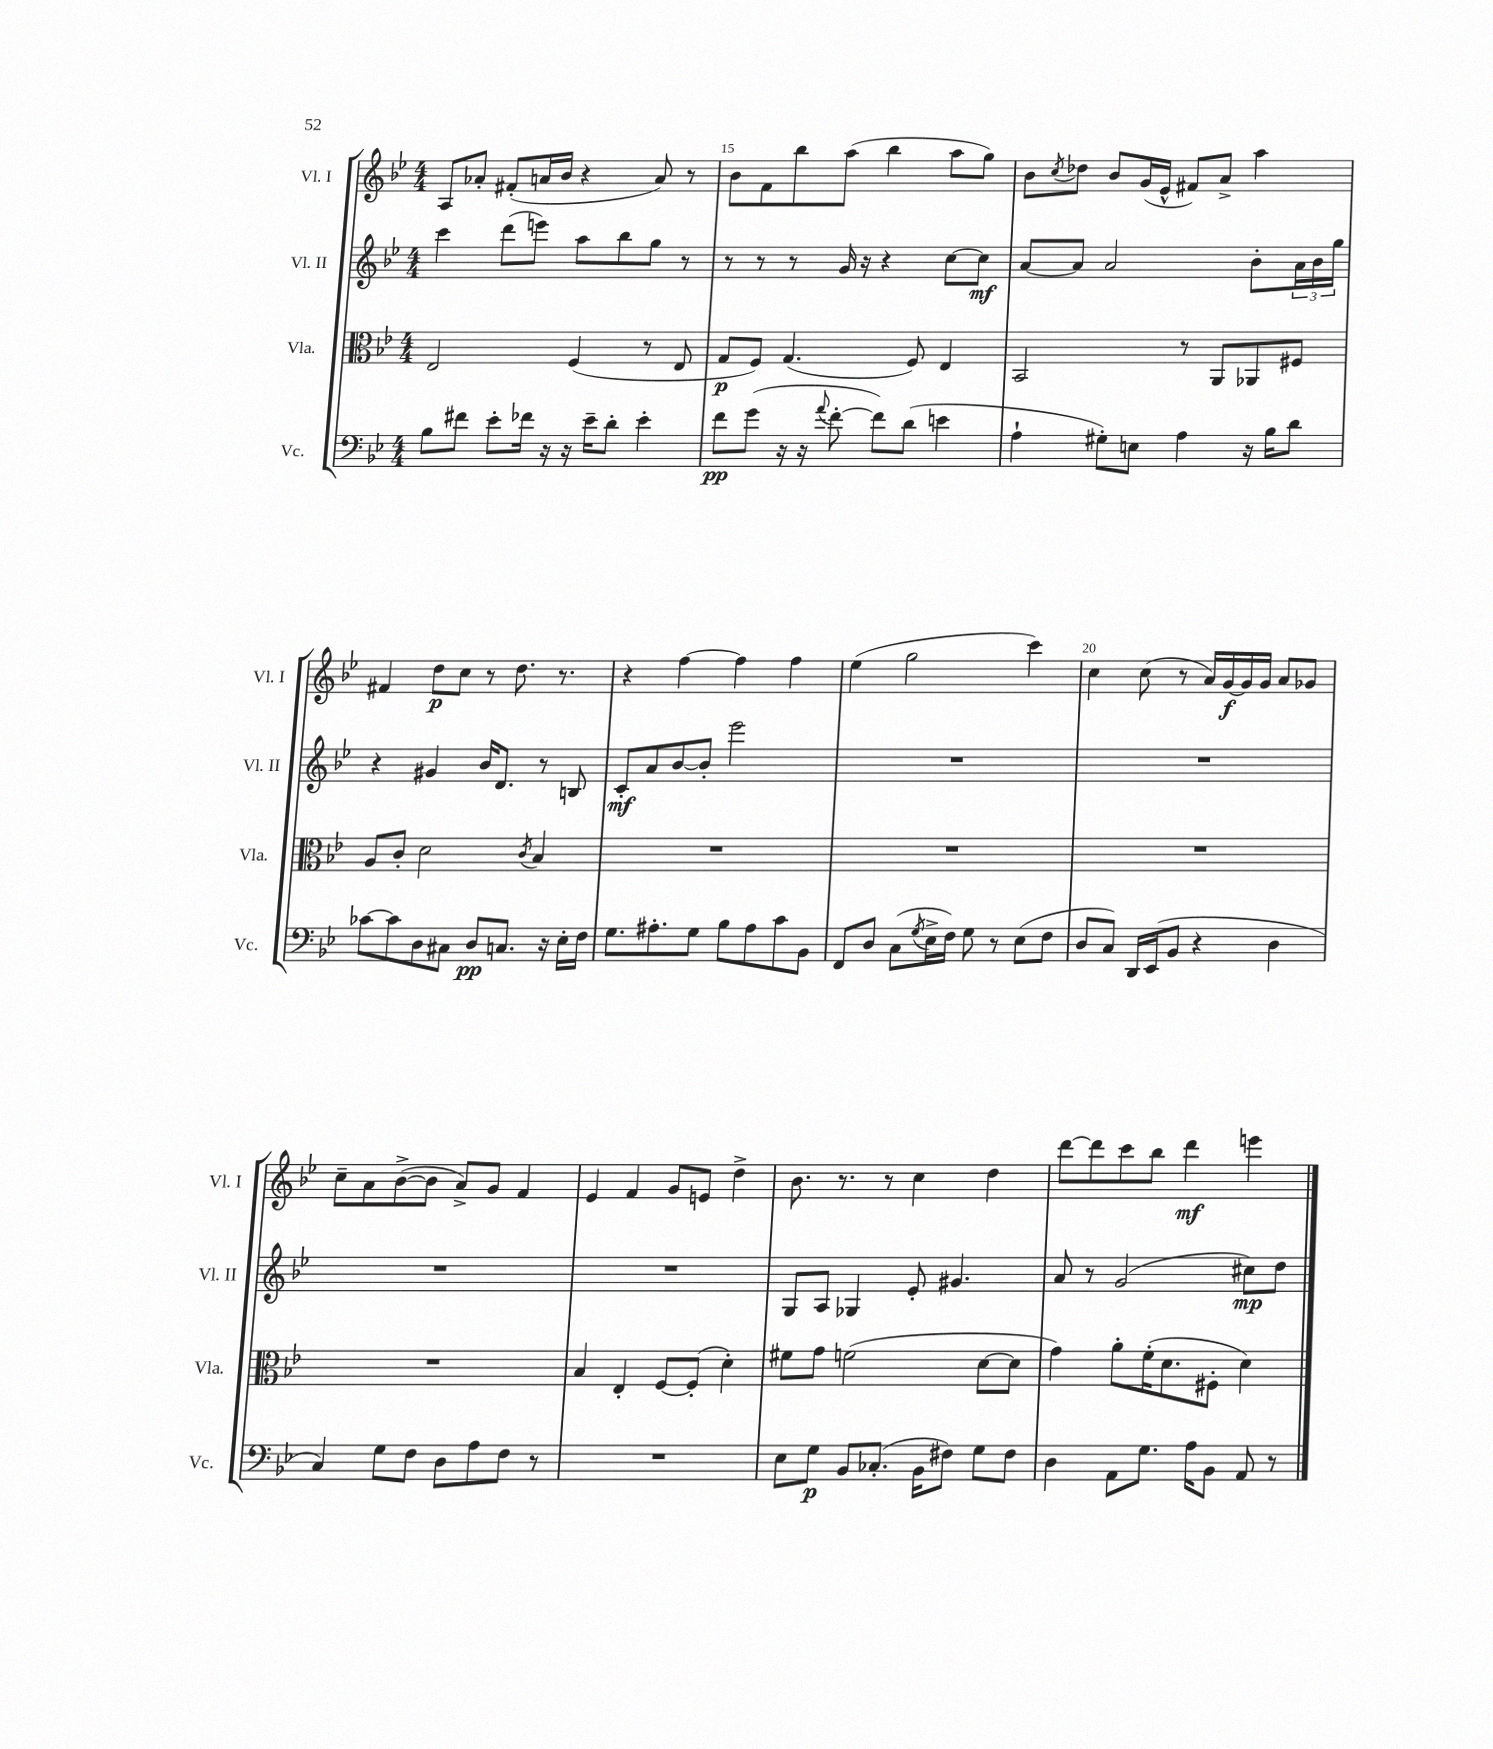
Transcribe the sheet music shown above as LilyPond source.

<<
\new StaffGroup <<
\new Staff = "s0" \with { instrumentName = "Vl. I" shortInstrumentName = "Vl. I" } {
    \clef treble \key bes \major \numericTimeSignature \time 4/4
    a8 aes'8-. fis'8-.( a'16 bes'16 r4 a'8) r8 |
    bes'8 f'8 bes''8 a''8( bes''4 a''8 g''8) |
    bes'8 \acciaccatura { c''8 } des''8 bes'8 g'16( ees'16-^ fis'8) a'8-> a''4 |
    fis'4 d''8\p c''8 r8 d''8. r8. |
    r4 f''4~ f''4 f''4 |
    ees''4( g''2 c'''4) |
    c''4 c''8( r8 a'16) g'16~\f g'16 g'16 a'8 ges'8 |
    c''8-- a'8 bes'8~->( bes'8 a'8->) g'8 f'4 |
    ees'4 f'4 g'8 e'8 d''4-> |
    bes'8. r8. r8 c''4 d''4 |
    d'''8~ d'''8 c'''8 bes''8 d'''4\mf e'''4 \bar "|." |
}
\new Staff = "s1" \with { instrumentName = "Vl. II" shortInstrumentName = "Vl. II" } {
    \clef treble \key bes \major \numericTimeSignature \time 4/4
    c'''4 d'''8( e'''8) a''8 bes''8 g''8 r8 |
    r8 r8 r8 g'16 r16 r4 c''8~ c''8\mf |
    a'8~ a'8 a'2 bes'8-. \tuplet 3/2 { a'16 bes'16 g''16 } |
    r4 gis'4 bes'16 d'8. r8 b8 |
    c'8-.\mf a'8 bes'8~ bes'8-. ees'''2 |
    R1 |
    R1 |
    R1 |
    R1 |
    g8 a8 ges4 ees'8-. gis'4. |
    a'8 r8 g'2( cis''8\mp) d''8 \bar "|." |
}
\new Staff = "s2" \with { instrumentName = "Vla." shortInstrumentName = "Vla." } {
    \clef alto \key bes \major \numericTimeSignature \time 4/4
    ees2 f4( r8 ees8 |
    g8\p f8) g4.( f8) ees4 |
    bes,2 r8 a,8 aes,8 fis8 |
    a8 c'8-. d'2 \acciaccatura { c'8 } bes4 |
    R1 |
    R1 |
    R1 |
    R1 |
    bes4 ees4-. f8~ f8-.( d'4-.) |
    fis'8 g'8 f'2( d'8~ d'8 |
    g'4) a'8-. f'16-.( d'8. fis8-. d'4) \bar "|." |
}
\new Staff = "s3" \with { instrumentName = "Vc." shortInstrumentName = "Vc." } {
    \clef bass \key bes \major \numericTimeSignature \time 4/4
    bes8 fis'8 ees'8-. fes'16 r16 r16 ees'16-- d'8-. ees'4-. |
    f'8\pp g'8( r16 r16 \appoggiatura { a'8 } f'8~-. f'8) d'8( e'4 |
    a4-! gis8-.) e8 a4 r16 bes16 d'8 |
    ces'8~ ces'8 d8 cis8 d8\pp c8. r16 ees16-. f16 |
    g8. ais8.-. g8 bes8 ais8 c'8 bes,8 |
    f,8 d8 c8( \acciaccatura { g8 } ees16-> f16) g8 r8 ees8( f8 |
    d8 c8) d,16 ees,16( bes,8 r4 d4 |
    c4) g8 f8 d8 a8 f8 r8 |
    R1 |
    ees8 g8\p bes,8 ces8.-.( bes,16 fis8) g8 fis8 |
    d4 a,8 g8. a16 bes,8 a,8 r8 \bar "|." |
}
>>
>>
\layout { \context { \Score currentBarNumber = #14 \override BarNumber.break-visibility = ##(#f #t #t) barNumberVisibility = #(every-nth-bar-number-visible 5) } }
